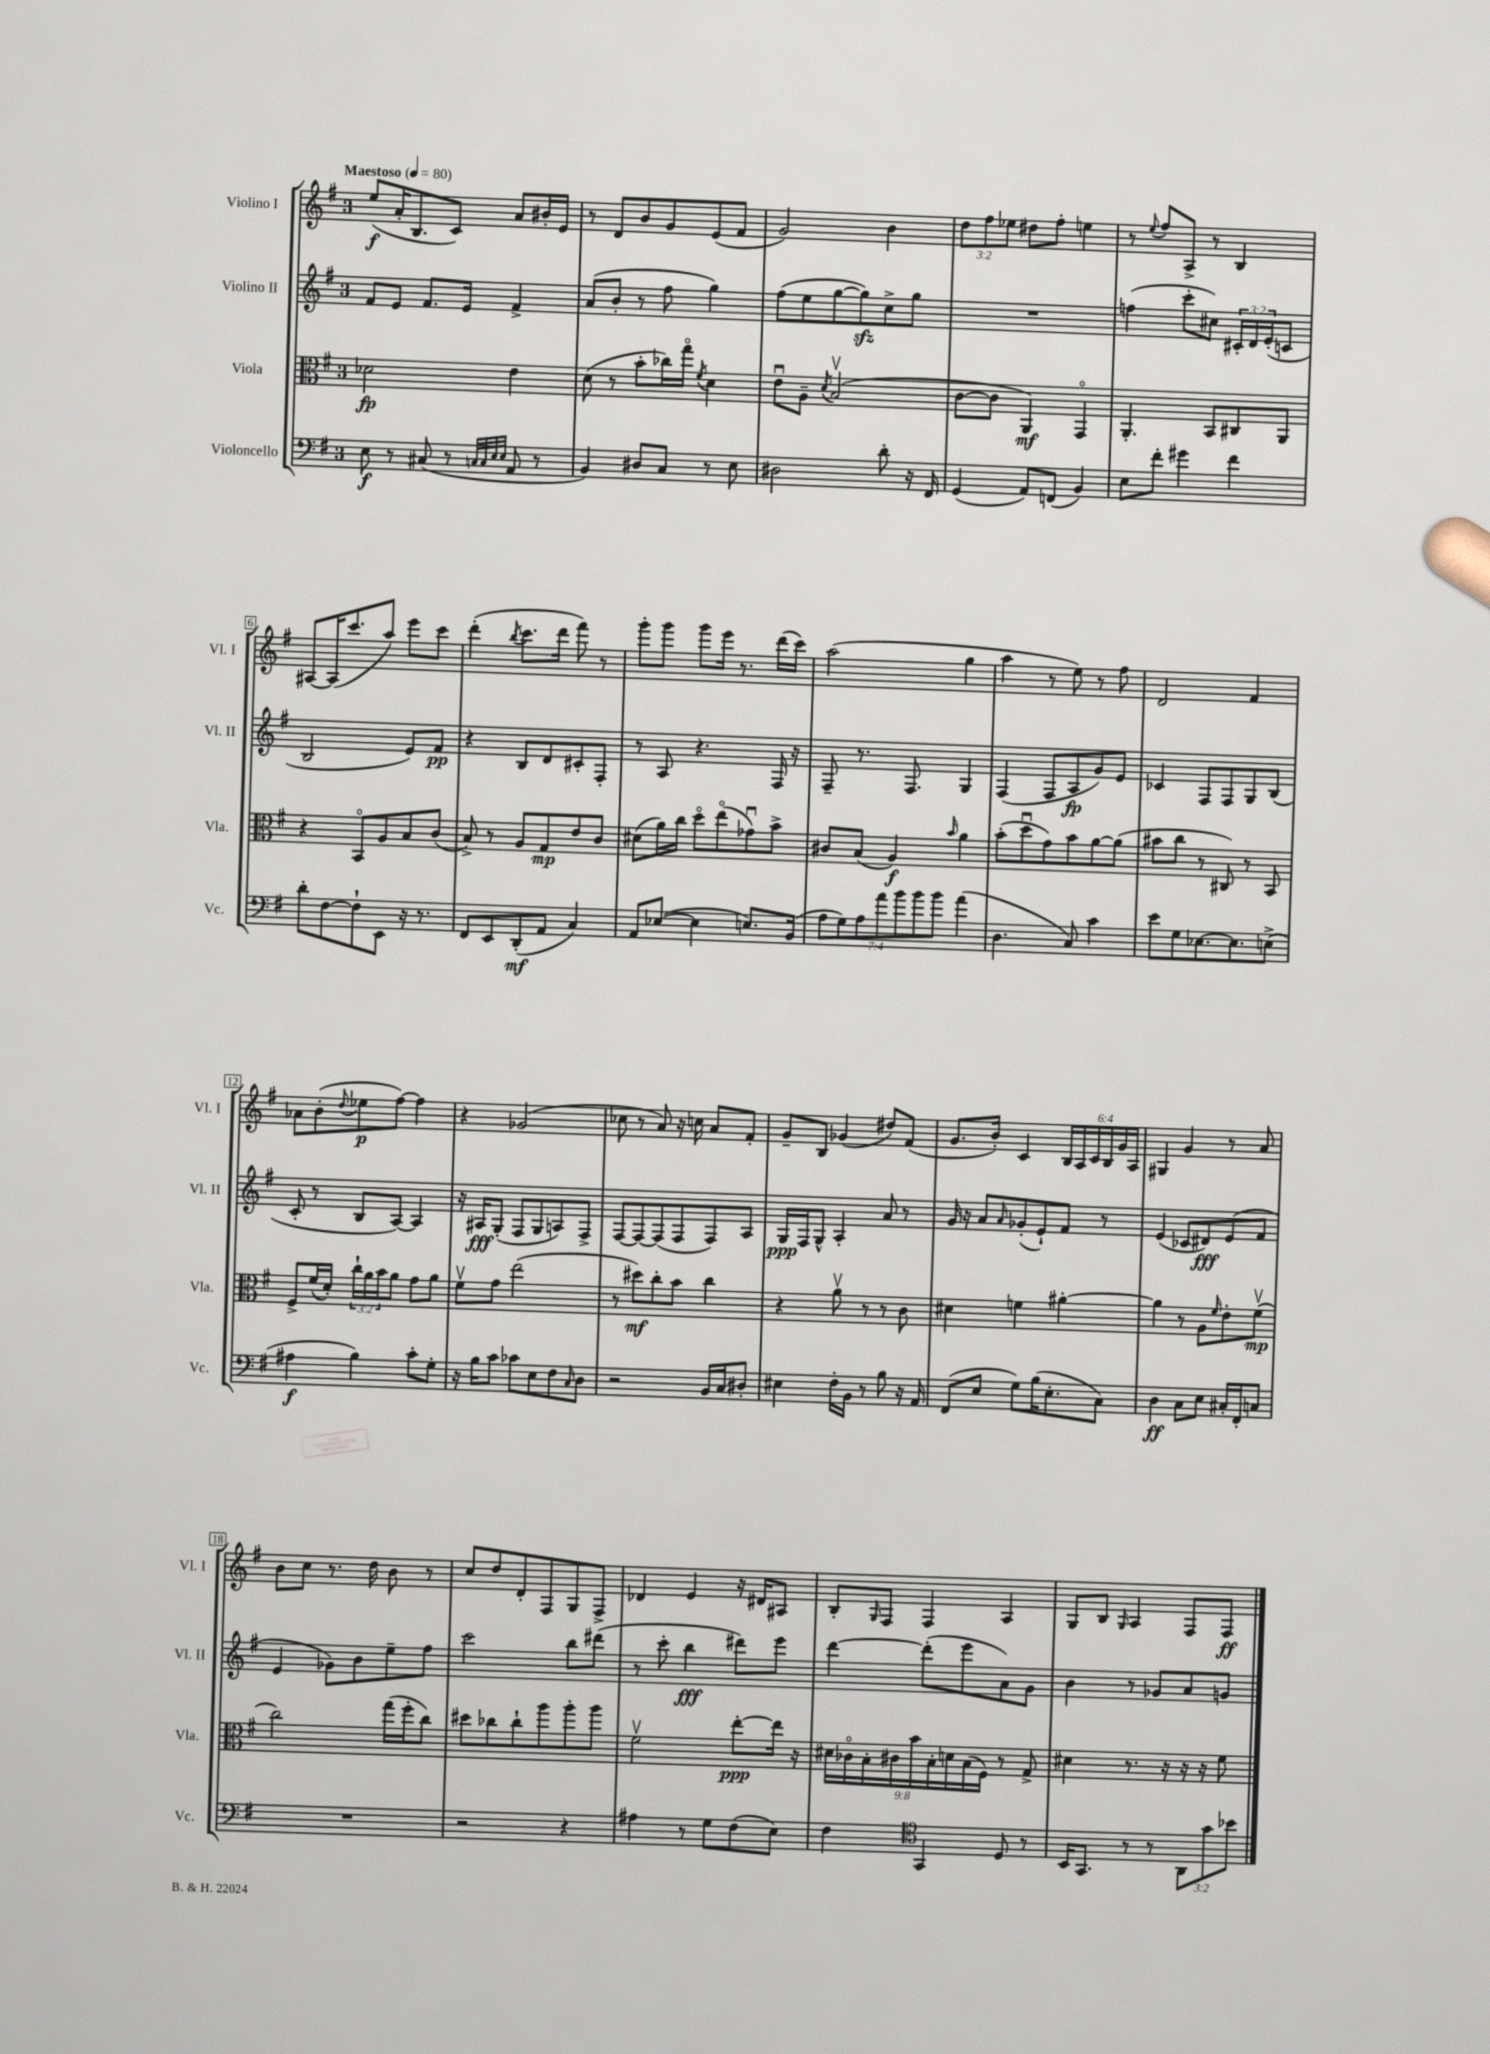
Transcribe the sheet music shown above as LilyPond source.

<<
\new StaffGroup <<
\new Staff = "s0" \with { instrumentName = "Violino I" shortInstrumentName = "Vl. I" } {
    \clef treble \key g \major \once \override Staff.TimeSignature.style = #'single-digit \time 3/4 \override Staff.TupletNumber.text = #tuplet-number::calc-fraction-text \tempo "Maestoso" 4 = 80
    e''8\f( a'16-. b8. c'8) a'8 bis'16-. e'16 |
    r8 d'8 b'8 g'8 e'8( fis'8 |
    g'2) b'4 |
    \tuplet 3/2 { d''8 fis''8 ees''8 } dis''8 fis''8-. e''4 |
    r8 \appoggiatura { e''8 } fis''8 a8-> r8 b4 |
    ais8~ ais16( c'''8. a''8) e'''8 c'''8 |
    d'''4-.( \acciaccatura { b''8 } c'''8. d'''16 fis'''8) r8 |
    g'''8-. g'''8 g'''8 e'''16 r8. d'''16( c'''16) |
    a''2( g''4 |
    a''4 r8 e''8) r8 fis''8 |
    d'2 fis'4 |
    aes'8 b'8-.( \appoggiatura { d''8 } ees''8\p fis''8~) fis''4 |
    r4 ges'2( |
    ces''8 r8 a'8) r16 c''16 a'8 fis'8-. |
    g'8-- b8 ges'4( dis''8) fis'8( |
    g'8. b'16-.) c'4 \tuplet 6/4 { b16 a16 c'16 b16 g'16 a16 } |
    gis4 g'4 r8 a'8 |
    b'8 c''8 r8. d''16 b'8 r8 |
    c''8 d''8 d'8-. fis8 g8 fis8-> |
    des'4 e'4 r16 dis'16 ais8 |
    b8-. \grace { g16 } fis8 fis4 a4 |
    g8 b8 \grace { g16 } a4 fis8 fis8\ff \bar "|." |
}
\new Staff = "s1" \with { instrumentName = "Violino II" shortInstrumentName = "Vl. II" } {
    \clef treble \key g \major \once \override Staff.TimeSignature.style = #'single-digit \time 3/4 \override Staff.TupletNumber.text = #tuplet-number::calc-fraction-text
    fis'8 e'8 fis'8. e'16 fis'4-> |
    a'8( b'8-. r8 fis''8 g''4) |
    fis''8( e''8 g''8~ g''8\sfz) c''8-> g''8 |
    R2. |
    f''4( c'''8-. cis''8) \tuplet 3/2 { cis'16-. d'16 e'16-.( } c'8 |
    b2 e'8) fis'8\pp |
    r4 b8 d'8 cis'8-. fis8-. |
    r8 a8 r4. fis16 r16 |
    fis8-- r8. fis8. g4 |
    fis4( fis8 a8\fp g'8) e'8 |
    ces'4 fis8 fis8 g8 b8( |
    c'8-. r8 b8 a8~) a4 |
    r16 ais16\fff g8-.( fis8 g8 a8) fis8-> |
    fis8~ fis8~ fis8( fis8 fis8) a8 |
    g16\ppp fis16 g8-^ a4-. a'8 r8 |
    g'16 r16 a'8 \grace { a'16 } ges'8-.( e'8-!) fis'8 r8 |
    e'4( ces'8 dis'8\fff) e'8( fis'8 |
    e'4 ges'8) b'8 e''8-- fis''8 |
    c'''2 b''8 dis'''8( |
    r8 c'''8-. b''4\fff dis'''8) e'''8 |
    d'''4~ d'''8-.( e'''8 a'8) g'8 |
    b'4 r8 ges'8 a'8 g'8 \bar "|." |
}
\new Staff = "s2" \with { instrumentName = "Viola" shortInstrumentName = "Vla." } {
    \clef alto \key g \major \once \override Staff.TimeSignature.style = #'single-digit \time 3/4 \override Staff.TupletNumber.text = #tuplet-number::calc-fraction-text
    des'2\fp e'4 |
    d'8( r8 b'8-. ces''16) g''16\flageolet \acciaccatura { fis'8 } d'4 |
    e'8\downbow a8-- \acciaccatura { d'8 } b2\upbow( |
    c'8~ c'8 a,4\mf) g,4\flageolet |
    a,4.-. b,8 cis8 a,8 |
    r4 b,8\flageolet a8 b8 c'8( |
    b8->) r8 a8 g8\mp e'8 c'8 |
    dis'8( a'16) c''16 d''8\flageolet e''8\flageolet( ges'8\downbow) b'8-> |
    cis'8 b8( a4\f) \grace { b'16 } a'4 |
    b'8-.( d''8\downbow g'8) b'8 a'8~ a'8( |
    bis'8 c''8 r8 cis8) r8 b,8 |
    fis8-> fis'16( d'16-.) \tuplet 3/2 { c''16-! a'16 b'16 } a'8 g'8 a'8 |
    fis'8\upbow g'8 e''2( |
    r8 dis''8\mf) c''8-. b'8 c''4 |
    r4 a'8\upbow r8 r8 c'8 |
    dis'4 f'4 ais'4~-. |
    ais'4 r8 a8 \grace { fis'16 } e'8-. fis'8\upbow\mp( |
    c''2) g''16( fis''16-. c''8) |
    dis''8 ces''8 ces''8-! a''8 a''8-. a''8 |
    fis'2\upbow e''8~-.\ppp e''16 r16 |
    \tuplet 9/8 { dis'16 ces'16\flageolet b16-. cis'16 b'16 b16-. d'16 b16( fis16) } r8 g8-> |
    dis'4 r8. r16 r16 r16 fis'8 \bar "|." |
}
\new Staff = "s3" \with { instrumentName = "Violoncello" shortInstrumentName = "Vc." } {
    \clef bass \key g \major \once \override Staff.TimeSignature.style = #'single-digit \time 3/4 \override Staff.TupletNumber.text = #tuplet-number::calc-fraction-text
    e8\f r8 cis8( r8 \grace { c32 c32 e32 e32 } a,8 r8 |
    b,4) dis8 c8 r8 e8 |
    dis2 d'8-. r16 fis,16 |
    g,4( a,8) f,8( b,4) |
    e8 fis'8-. gis'4 fis'4 |
    d'8-. fis8~ fis8-! e,8 r16 r8. |
    fis,8 e,8 d,8-.\mf( a,8 c4) |
    a,8 ees8~( ees4 e8.) b,16( |
    \tuplet 7/4 { a8 g8) a8 a'8 b'8 b'8 b'8 } a'4( |
    d4. c8) c'4 |
    e'8 g8 ees8.~ ees8. e8->( |
    ais4\f b4) c'8-. g8-. |
    r16 b16 c'8 ces'8 e8 fis8 \grace { c16 } d8 |
    r2 b,16 c16 dis8-. |
    eis4 fis16-. b,16 r8 b8 r16 a,16 |
    fis,8( e8 g8) b16( e8.-. c8) |
    d4\ff c8 e8 cis16-. fis,16-. c8 |
    R2. |
    r2 r4 |
    ais4 r8 g8 fis8( e8) |
    fis4 \clef tenor g,4 d8 r8 |
    b,16 g,8. r8 r8 \tuplet 3/2 { a,8 g'8 bes'8 } \bar "|." |
}
>>
>>
\layout { \context { \Score \override BarNumber.stencil = #(make-stencil-boxer 0.1 0.3 ly:text-interface::print) } }
